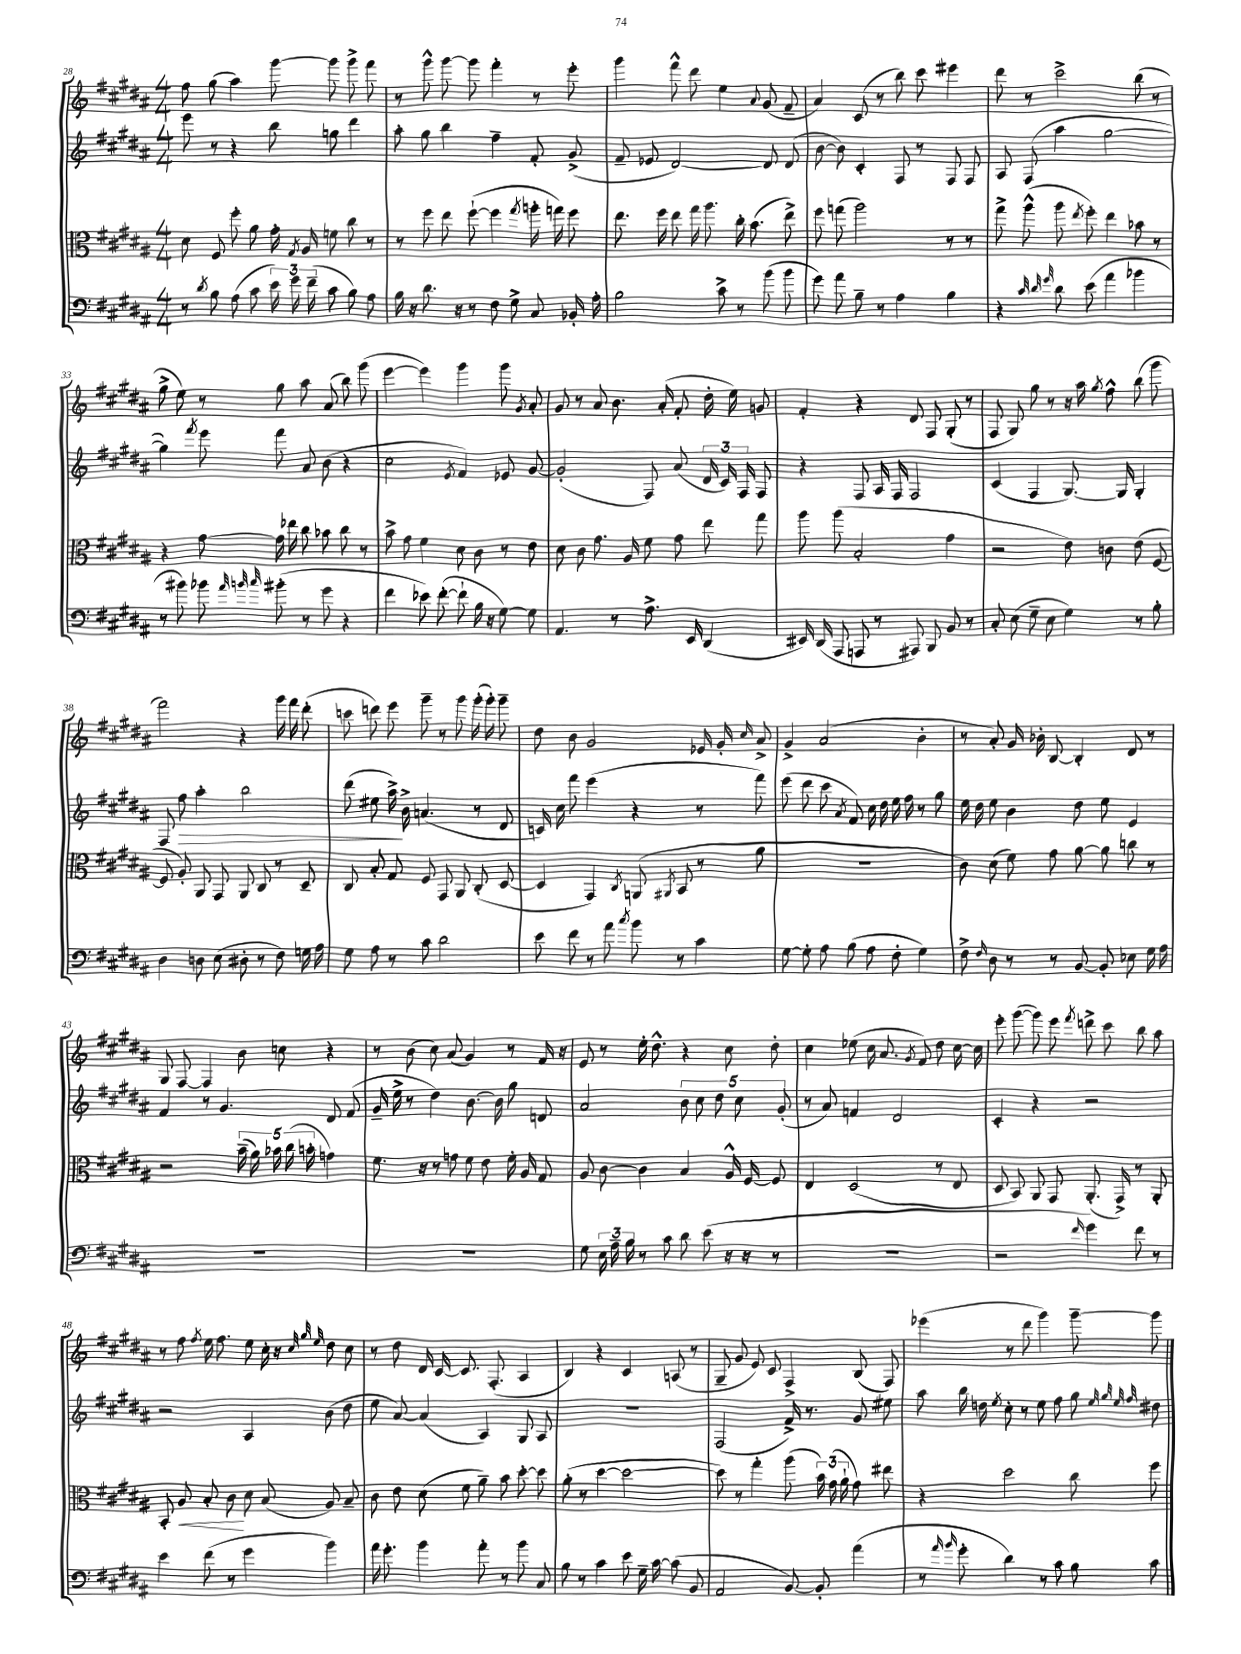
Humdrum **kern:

**kern	**kern	**kern	**kern
*staff4	*staff3	*staff2	*staff1
*clefF4	*clefC3	*clefG2	*clefG2
*k[f#c#g#d#a#]	*k[f#c#g#d#a#]	*k[f#c#g#d#a#]	*k[f#c#g#d#a#]
*M4/4	*M4/4	*M4/4	*M4/4
8r	8d#\	8eee\	8ff#\
8qd#/	.	.	.
8B\	8F#/	8r	(8gg#\
(8A#\	8ff#'\	4r	4aa#\)
8c#\	8a#\	.	.
24e\)	16g#'\	8bb\	[8ggg#\
24g#\	.	.	.
.	8qG#/	.	.
.	16A#/	.	.
(24f#~\	.	.	.
8c#\	8f\	8gg\	8ggg#\]
8B\)	8cc#\	4ddd#\	8ggg#^\
8A#\	8r	.	8fff#\
=	=	=	=
16B\	8r	8aa#'\	8r
16r	.	.	.
8.d#\	8ff#\	8gg#\	8ggg#^^\
.	8ee\	4bb\	[8ggg#\
16r	.	.	.
8r	([8ff#`\	.	8ggg#\]
8F#\	4ff#\]	4ff#~\	4fff#'\
8G#^\	.	.	.
.	8qgg#/	.	.
8C#/	16aa'\	8f#'/	8r
.	16gg\)	.	.
16BB-'/	8ff#\	(8g#^/	8eee'\
16A#'\	.	.	.
=	=	=	=
2B\	8.ee\	8f#~/	4ggg#\
.	.	8e-/	.
.	16ff#\	.	.
.	8ee\	[2d#/)	8fff#^^\
.	16gg#\	.	8ddd#\
.	8.aa#\	.	.
8c#^\	.	.	4ee\
8r	16cc#'\	.	.
.	(8.b\	.	.
.	.	.	8qqa#/
(8b\	.	8d#/]	(8g#/
8b\	8ee^\)	(8d#/	8f#~/
=	=	=	=
8g#\)	8ff#\	[8b\	4a#/)
8a#\	(8gg\	8b\])	.
8B~\	2aa#\)	4c#'/	(8c#/
8r	.	.	8r
4A#\	.	8F#/	8bb\)
.	.	8r	8ccc#\
4B\	8r	8F#/	4eee#\
.	8r	8F#/	.
=	=	=	=
4r	8gg#^\	8A#/	8ddd#\
.	(8aa#^^\	(8F#/	8r
32qqc#/	.	.	.
32qqd#/	.	.	.
32qqg#/	.	.	.
8d#\	8aa#\	4aa#\	2ccc#^\
.	8qee/	.	.
(8e\	8ff#'\)	.	.
4a#\	4ee\	[2gg#\	.
4b-\	8b-\	.	(8bb\
.	8r	.	8r
=	=	=	=
8r	4r	4gg#\])	8gg#^\
8b#\)	.	.	8ee\)
.	.	8qfff#/	.
8b-\	[8g#\	8eee\	8r
32qqa#/	.	.	.
32qqb/	.	.	.
32qqcc#/	.	.	.
(8b#'\	16g#\]	8fff#\	8gg#\
.	16ee-\	.	.
8r	8cc#\	8a#/	8aa#\
8g#\	8b-\	(8b\	(8a#/
4r	8cc#\	4r	8bb\)
.	8r	.	(8ggg#\
=	=	=	=
4f#\	8b^\	2cc#\	[4eee\
.	8g#\	.	.
8e-\)	4f#\	.	4eee\])
([8f#'\	.	.	.
.	.	8qe/	.
8f#`\]	8d#\	4f#/)	4ggg#\
16B\	8c#\	.	.
16r	.	.	.
[8G#\)	8r	8e-/	8ggg#\
.	.	.	8qg#/
8G#\]	8e\	[8g#/	8a#'/
=	=	=	=
4.AA#/	8d#\	(2g#'/]	8g#/
.	8c#\	.	8r
.	8.g#\	.	8a#/
8r	.	.	8.b\
.	16A#/	.	.
8.A#^\	8f#\	8F#/)	.
.	.	.	(16a#'/
.	8g#\	(8a#/	8f#'/
16EE/	.	.	.
(4DD#/	8ee\	24d#/	16dd#'\
.	.	24c#/)	.
.	.	.	16ee\)
.	.	24F#/	.
.	8gg#\	8F#/	8g/
=	=	=	=
16EE#/)	8aa#\	4r	4f#'/
(16DD#/	.	.	.
8AAA#/	(8aa#\	.	.
8AAA/	2B'/	8F#/	4r
8r	.	16A#/	.
.	.	16F#/	.
8AAA#/)	.	2F#/	8d#/
8BBB/	.	.	8F#/
8BB/	4g#\	.	(8G#'/
8r	.	.	8r
=	=	=	=
8C#'/	2r	(4c#/	8F#/
(8E\	.	.	8G#/)
8G#~\	.	4F#/	8gg#\
8E\	.	.	8r
4G#\)	8e\)	[8.G#/)	16r
.	.	.	16aa#\
.	.	.	8qgg#/
.	8c\	.	8ff#^^\
.	.	16G#/]	.
8r	(8e\	4G#'/	(8bb\
8B'\	[8F#/	.	8ggg#\
=	=	=	=
4D#\	8F#/]	8F#/	2fff#\)
.	8A#'/)	8ff#\	.
8D\	8AA#/	4aa#'\	.
(8E\	8GG#/	.	.
8D#'\	8AA#/	2bb\	4r
8r	8C#/	.	.
8F#\)	8r	.	16ggg#\
.	.	.	16fff#\
16G\	8D#~/	.	(8ddd#'\
16A#\	.	.	.
=	=	=	=
8G#\	8C#/	(8ddd#\	8ccc\
8A#\	8B'/	8ee#\	8ddd\)
8r	8G#/	16aa#^\)	8eee\
.	.	16b^\	.
8c#\	8F#/	(4.a/	8ggg#~\
2d#\	8GG#/	.	8r
.	8AA#/	.	8ggg#\
.	(8C#'/	8r	(16ggg#'\
.	.	.	16ggg#'\)
.	[8D#/	8d#/	8ggg#~\
=	=	=	=
8e\	4D#/]	16c/)	8dd#\
.	.	16cc#\	.
8f#\	.	8fff#\	8b\
8r	4GG#/)	(4eee\	2g#/
8a#\	.	.	.
8qcc#/	8qC#/	.	.
8b\	(8AA/	4r	.
.	8qAA#/	.	.
8r	8BB/	.	.
4c#\	8r	8r	16e-/
.	.	.	16g#'/
.	.	.	16qqcc#/
.	8a#\	8fff#\)	8a#^/
=	=	=	=
[8G#\	1r	(8eee\	4g#^/
8G#'\]	.	8ddd#\	.
8A#\	.	8ccc#\	(2a#/
.	.	8qa#/	.
(8B\	.	8f#/)	.
8A#\	.	16cc#\	.
.	.	16dd#\	.
8F#'\	.	16ee\	.
.	.	16ff#\	.
4G#\)	.	8r	4b'\
.	.	8gg#\	.
=	=	=	=
8F#^\	8c#\)	16ee\	8r
.	.	16dd#\	.
16qqF#/	.	.	.
8D#\	(8d#\	8ee\	8a#'/)
8r	8f#\)	4b\	16g#/
.	.	.	16b-'\
8r	8g#\	.	[8B/
[8BB/	[8a#\	8dd#\	4B'/]
8BB'/]	8a#\]	8ee\	.
8E-\	8cc\	4e/	8d#/
16G#\	8r	.	8r
16A#\	.	.	.
=	=	=	=
1r	2r	4f#/	8G#/
.	.	.	[8F#/
.	.	8r	4F#/]
.	.	4.g#/	.
.	(20b~\	.	8b\
.	20a#\)	.	.
.	20b-\	.	.
.	.	.	8cc\
.	(20cc#\	.	.
.	20b'\	.	.
.	4g\)	8d#/	4r
.	.	(8f#/	.
=	=	=	=
1r	8.f#\	16g#~/	8r
.	.	16ee^\	.
.	.	8r	(8b\
.	16r	.	.
.	8r	4dd#\)	8cc#\)
.	8g\	.	(8a#/
.	8f#\	[8.b\	4g#/)
.	8e\	.	.
.	.	16b\]	.
.	16f#'\	8gg#\	8r
.	16A#/	.	.
.	8G#/	8d/	16f#/
.	.	.	16r
=	=	=	=
8G#\	8A#/	2a#/	8e/
24E\	[8c#\	.	8r
24A#~\	.	.	.
24B\	.	.	.
8r	4c#\]	.	16ee'\
.	.	.	8.dd#^^\
8c#\	.	.	.
8d#\	4B/	10b\	4r
.	.	10cc#\	.
(8e\	.	.	.
.	.	10dd#\	.
16r	16A#^^/	.	8cc#\
.	.	10cc#\	.
16r	[16F#/	.	.
8r	8F#/]	.	8dd#'\
.	.	(10g#'/	.
=	=	=	=
1r	4E/	8r	4cc#\
.	.	8a#/)	.
.	(2D#/	4f/	(8ee-\
.	.	.	16cc#\
.	.	.	8.a#/
.	.	2d#/	.
.	.	.	8qg#/
.	.	.	8f#/)
.	8r	.	8dd#\
.	8E/	.	[16cc#\
.	.	.	16cc#\]
=	=	=	=
2r	8D#/	4c#'/	8eee'\
.	8BB/)	.	([8ggg#\
.	8AA#/	4r	8ggg#\])
.	8GG#/	.	8eee\
16qqf#/	.	.	8qfff#/
4g#\)	(8.AA#'/	2r	8ddd^\
.	.	.	8ccc#\
.	16GG#^/)	.	.
8f#\	8r	.	8bb\
8r	8AA#'/	.	8aa#\
=	=	=	=
4e\	8BB'/	2r	8r
.	8A#/	.	8ff#\
.	.	.	8qff#/
(8f#\	8B'/	.	16ee\
.	.	.	8.ff#\
8r	8c#\	.	.
4g#\	8d#\	4A#/	8ee\
.	(8B/	.	16cc#'\
.	.	.	16r
.	.	.	32qqcc#/
.	.	.	32qqgg#/
.	.	.	32qqee/
4b\)	8A#/)	(8b\	8dd#\
.	8B~/	8dd#\	8cc#\
=	=	=	=
16a#\	8c#\	8ee\	8r
8.g#'\	.	.	.
.	8e\	[8a#/)	8dd#\
4b\	(8d#\	(4a#/]	16d#/
.	.	.	[16c#/
.	8f#\	.	8.c#/]
8a#'\	8a#~\)	4A#/)	.
.	.	.	(8.F#'/
8r	8b\	.	.
8b\	[8dd#'\	8G#/	4A#/
8C#/	8dd#\]	8A#/	.
=	=	=	=
8B\	(8a#'\	1r	4B/)
8r	8r	.	.
4c#\	[4dd#\	.	4r
8e\	2dd#\_	.	4c#/
16G#~\	.	.	.
[16c#\	.	.	.
(8c#\]	.	.	(8A/
8BB/	.	.	8r
=	=	=	=
2AA#/	8dd#\])	(2F#/	8G#~/
.	8r	.	8g#/
.	4gg#'\	.	8e/)
.	.	.	8c#/
[8BB/)	(8aa#\	16f#^/)	4F#^/
.	.	8.r	.
8BB'/]	24b\)	.	.
.	(24g#\	.	.
.	24a#`\	.	.
(4a#\	8g#\)	8g#/	(8B/
.	8ee#\	8ee#\	8F#/)
=	=	=	=
8r	4r	8aa#\	(4eee-\
16qqa#/	.	.	.
16qqb/	.	.	.
8g#'\	.	16bb\	.
.	.	16dd\	.
.	.	8qee/	.
4d#\)	2dd#\	8cc#'\	8r
.	.	8r	8ddd#\
8r	.	8ee\	4ggg#\)
8c#\	.	8ff#\	.
8B\	8cc#\	8gg#\	[8ggg#~\
.	.	32qqee/	.
.	.	32qqgg#/	.
.	.	32qqee/	.
.	.	32qqff#/	.
8c#\	8ff#\	8dd#\	8ggg#\]
==	==	==	==
*-	*-	*-	*-
